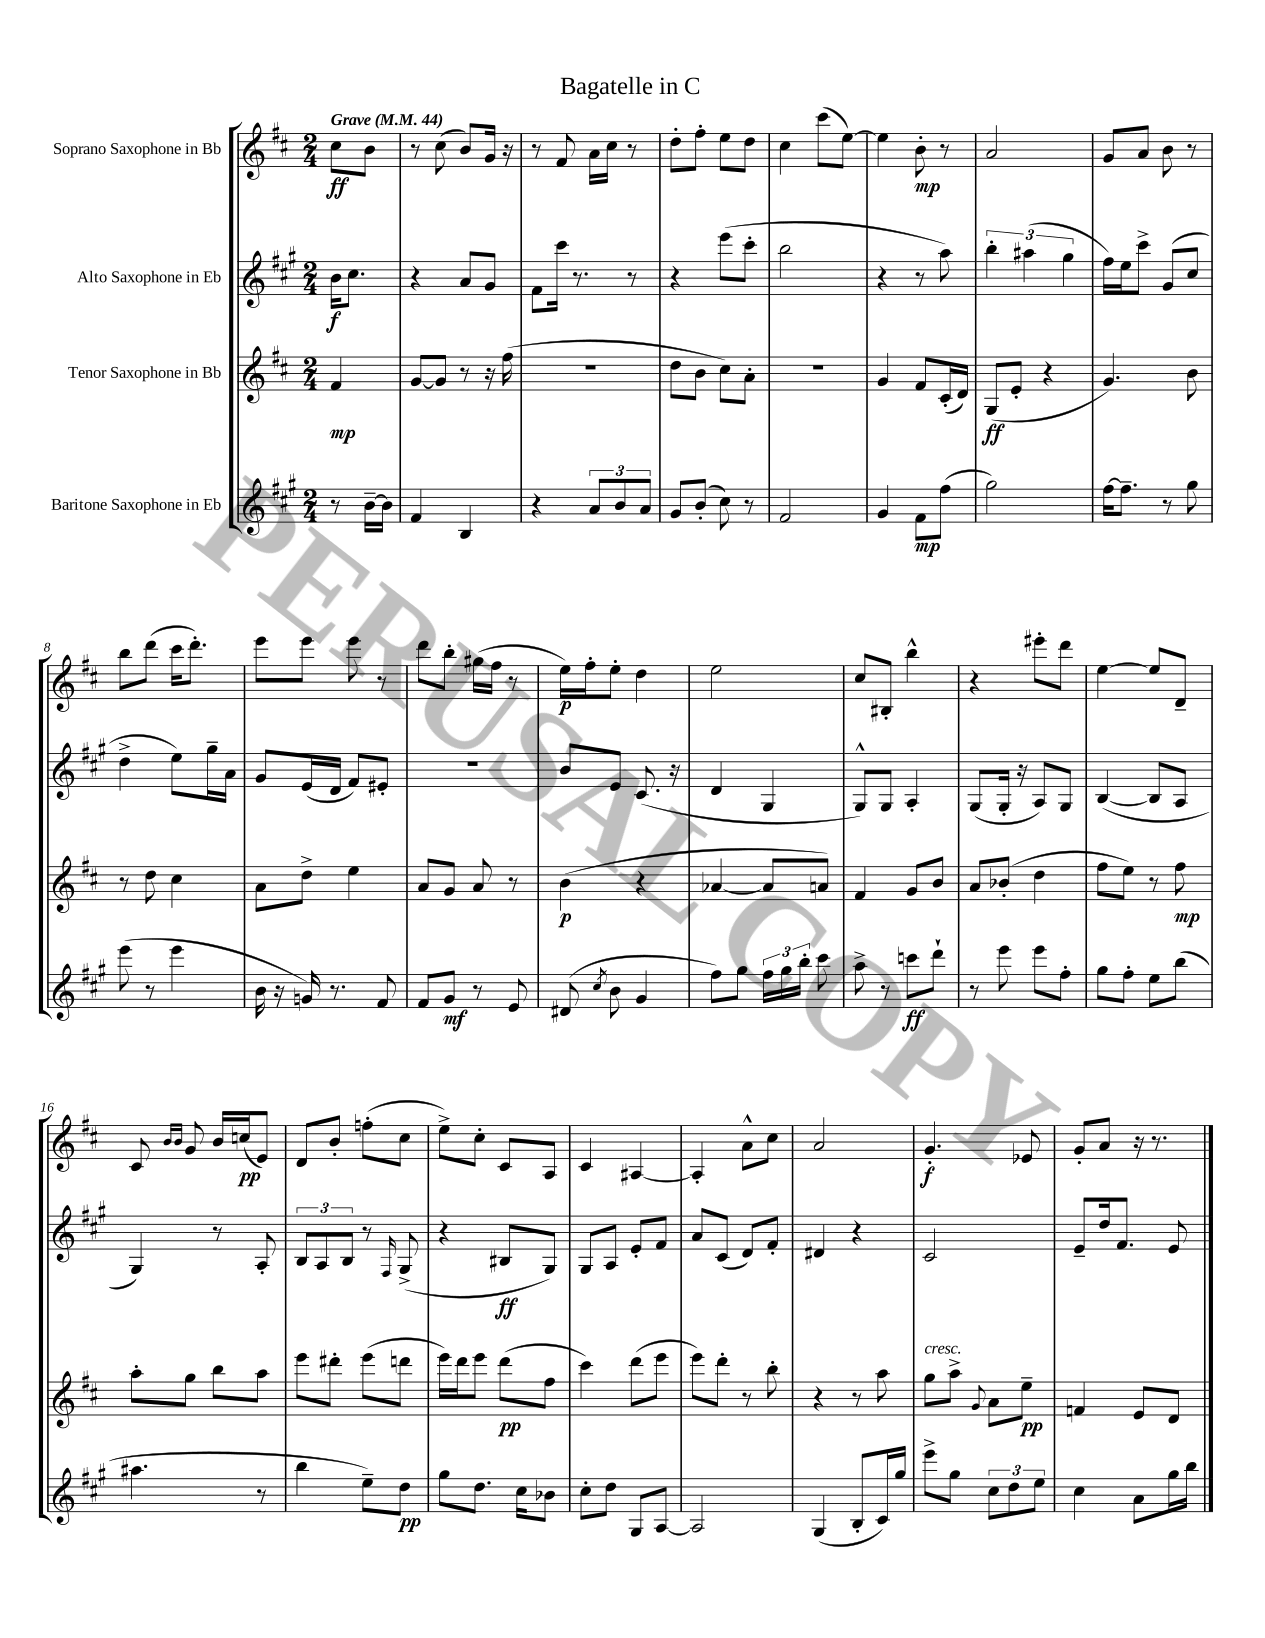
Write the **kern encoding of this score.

**kern	**kern	**kern	**kern
*staff4	*staff3	*staff2	*staff1
*clefG2	*clefG2	*clefG2	*clefG2
*k[f#c#g#]	*k[f#c#]	*k[f#c#g#]	*k[f#c#]
*M2/4	*M2/4	*M2/4	*M2/4
*MM44	*MM44	*MM44	*MM44
8r	4f#	16b	8cc#
.	.	8.cc#	.
[16b~	.	.	8b
16b]	.	.	.
=	=	=	=
4f#	[8g	4r	8r
.	8g]	.	(8cc#
4B	8r	8a	8b)
.	16r	8g#	16g
.	(16ff#	.	16r
=	=	=	=
4r	2r	8f#	8r
.	.	16ccc#	8f#
.	.	8.r	.
12a	.	.	16a
.	.	.	16cc#
12b	.	.	.
.	.	8r	8r
12a	.	.	.
=	=	=	=
8g#	8dd	4r	8dd'
(8b'	8b	.	8ff#'
8cc#)	8cc#)	(8eee	8ee
8r	8a'	8ccc#'	8dd
=	=	=	=
2f#	2r	2bb	4cc#
.	.	.	(8ccc#
.	.	.	[8ee)
=	=	=	=
4g#	4g	4r	4ee]
8f#	8f#	8r	8b'
(8ff#	(16c#'	8aa)	8r
.	16d)	.	.
=	=	=	=
2gg#)	(8G	6bb'	2a
.	8e'	.	.
.	.	(6aa#	.
.	4r	.	.
.	.	6gg#	.
=	=	=	=
[16ff#	4.g)	16ff#)	8g
8.ff#~]	.	16ee	.
.	.	8ccc#^	8a
8r	.	(8g#	8b
8gg#	8b	8cc#	8r
=	=	=	=
(8eee	8r	4dd^	8bb
8r	8dd	.	(8ddd
4eee	4cc#	8ee)	16ccc#
.	.	.	8.ddd')
.	.	16gg#~	.
.	.	16a	.
=	=	=	=
16b	8a	8g#	8eee
16r	.	.	.
16g)	8dd^	(16e	8eee
8.r	.	16d	.
.	4ee	8f#)	8eee
8f#	.	8e#'	8r
=	=	=	=
8f#	8a	2r	8ddd
8g#	8g	.	8bb'
8r	8a	.	(16gg#
.	.	.	16ff#
8e	8r	.	8r
=	=	=	=
(8d#	(4b	8b	16ee)
.	.	.	16ff#'
8qcc#	.	.	.
8b	.	8e	8ee'
4g#	4r	(8.c#	4dd
.	.	16r	.
=	=	=	=
8ff#)	[4a-	4d	2ee
8gg#	.	.	.
24ff#	8a-]	4G#	.
24gg#	.	.	.
24bb'	.	.	.
8ccc#	8a)	.	.
=	=	=	=
8aa^	4f#	8G#^^)	8cc#
8r	.	8G#	8B#'
8ccc	8g	4A'	4bb^^
8ddd`	8b	.	.
=	=	=	=
8r	8a	(8G#	4r
8eee	(8b-'	16G#'	.
.	.	16r	.
8eee	4dd	8A)	8eee#'
8ff#'	.	8G#	8ddd
=	=	=	=
8gg#	8ff#	([4B	[4ee
8ff#'	8ee)	.	.
8ee	8r	8B]	8ee]
(8bb	8ff#	8A	8d~
=	=	=	=
4.aa#	8aa'	4G#)	8c#
.	.	.	16qqb
.	.	.	16qqb
.	8gg	.	8g
.	8bb	8r	16b
.	.	.	(16cc
8r	8aa	8A'	8e)
=	=	=	=
4bb	8eee	12B	8d
.	.	12A	.
.	8ddd#'	.	8b'
.	.	12B	.
8ee~)	(8eee	8r	(8ff'
.	.	16qqF#	.
8dd	8ddd	(8G#^	8cc#
=	=	=	=
8gg#	16eee)	4r	8ee^)
.	16ddd	.	.
8.dd	8eee	.	8cc#'
.	(8ddd	8B#	8c#
16cc#	.	.	.
8b-	8ff#	8G#)	8A
=	=	=	=
8cc#'	4ccc#)	8G#	4c#
8dd	.	8A	.
8G#	(8ddd	8e'	[4A#
[8A	8eee	8f#	.
=	=	=	=
2A]	8eee)	8a	4A#']
.	8ddd'	(8c#	.
.	8r	8d)	8a^^
.	8bb'	8f#'	8cc#
=	=	=	=
(4G#	4r	4d#	2a
8B'	8r	4r	.
16c#)	8aa	.	.
16gg#	.	.	.
=	=	=	=
8eee^	8gg	2c#	4.g'
8gg#	8aa^	.	.
.	8qqg	.	.
12cc#	8a	.	.
12dd	.	.	.
.	8ee~	.	8e-
12ee	.	.	.
=	=	=	=
4cc#	4f	8e~	8g'
.	.	16dd	8a
.	.	8.f#	.
8a	8e	.	16r
.	.	.	8.r
16gg#	8d	8e	.
16bb	.	.	.
==	==	==	==
*-	*-	*-	*-
